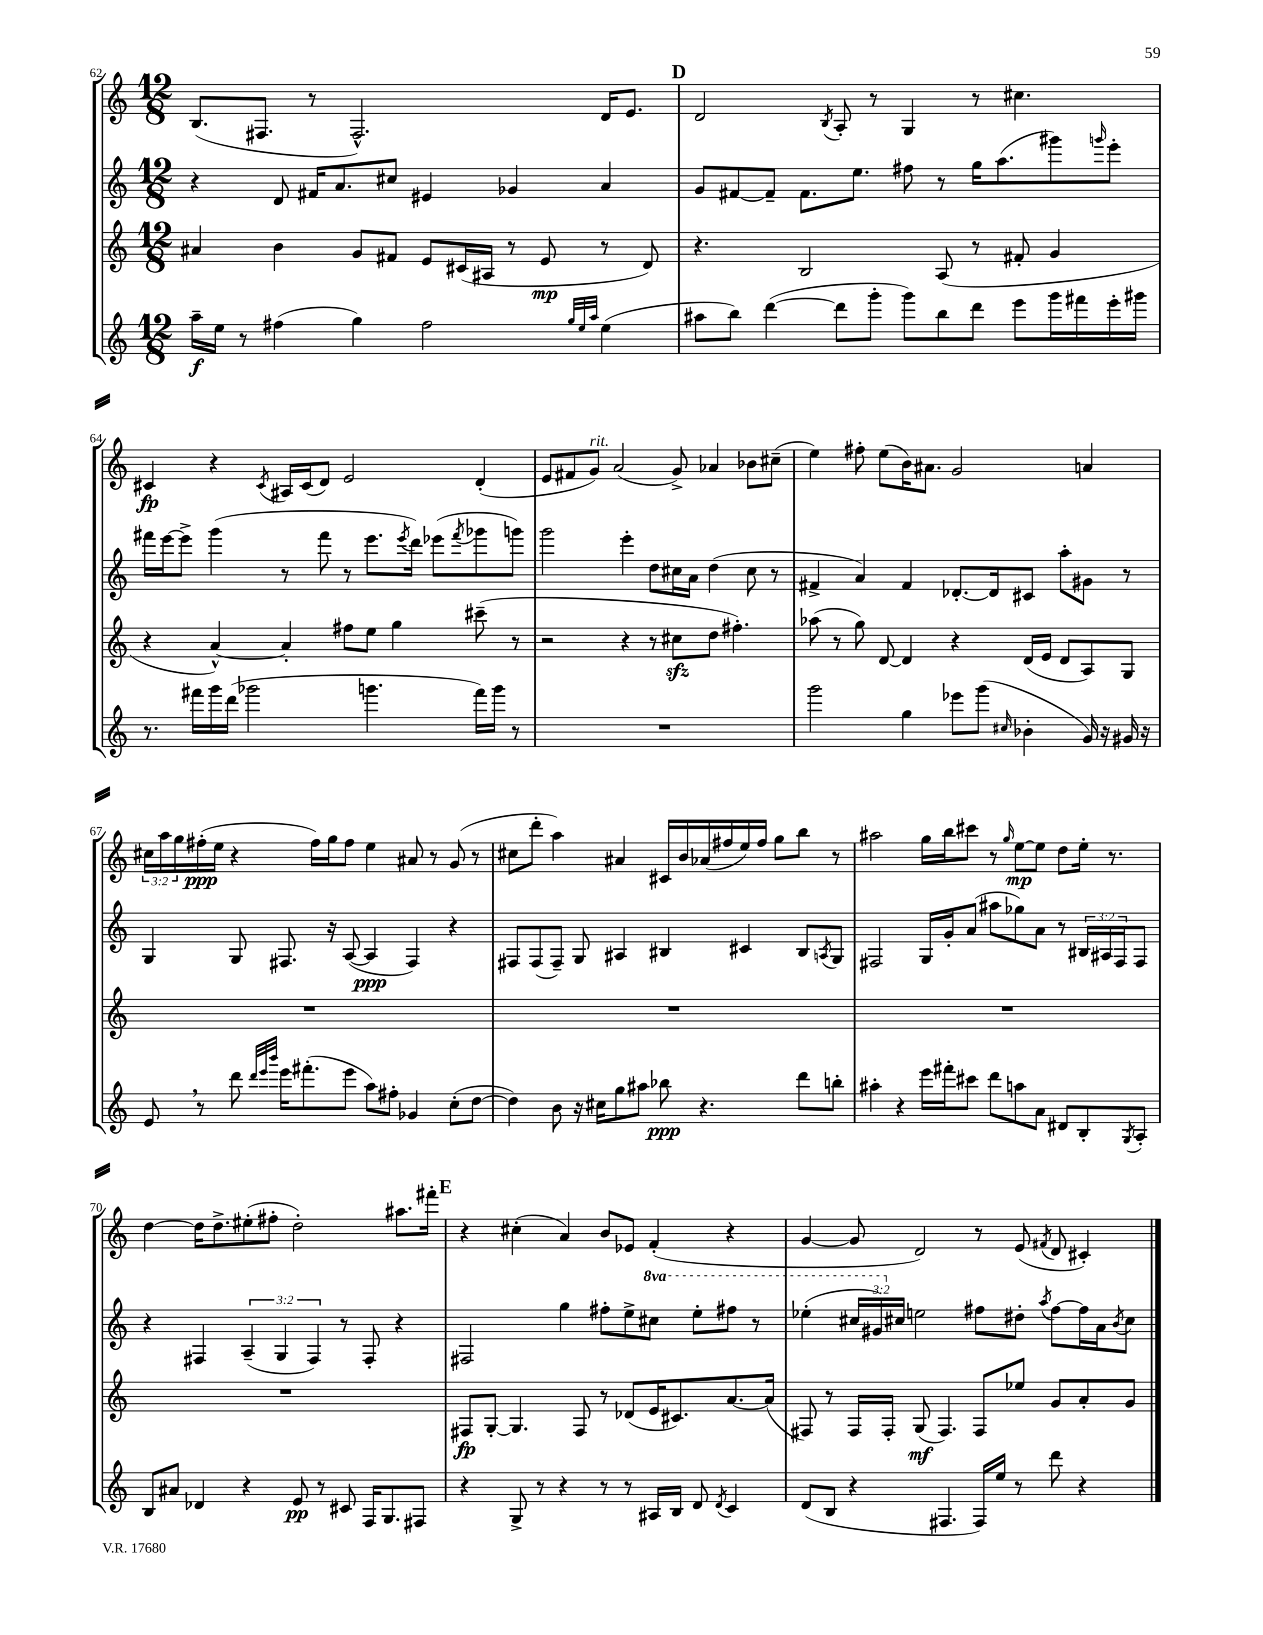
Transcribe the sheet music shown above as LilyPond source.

<<
\new StaffGroup <<
\new Staff = "s0" {
    \clef treble \key c \major \numericTimeSignature \time 12/8 \override Staff.TupletNumber.text = #tuplet-number::calc-fraction-text
    b8.( fis8. r8 fis2.-^) d'16 e'8. |
    \mark \markup { \bold "D" } d'2 \acciaccatura { b8 } a8-. r8 g4 r8 cis''4. |
    cis'4\fp r4 \acciaccatura { cis'8 } ais16 cis'16( d'8) e'2 d'4-.( |
    e'8 fis'8 g'8^\markup { \italic "rit." }) a'2( g'8->) aes'4 bes'8 cis''8--( |
    e''4) fis''8-. e''8( b'16) ais'8. g'2 a'4 |
    \tuplet 3/2 { cis''16 a''16 g''16 } fis''16-.\ppp( e''16 r4 fis''16) g''16 fis''8 e''4 ais'8 r8 g'8( r8 |
    cis''8 d'''8-. a''4) ais'4 cis'16 b'16 aes'16( fis''16 e''16) fis''16 g''8 b''8 r8 |
    ais''2 g''16 b''16 cis'''8 r8 \grace { g''16 } e''8~\mp e''8 d''8 e''16-. r8. |
    d''4~ d''16 d''8.-> eis''8-.( fis''8-. d''2-.) ais''8. fis'''16-. |
    \mark \markup { \bold "E" } r4 cis''4-.( a'4) b'8 ees'8 f'4-.( r4 |
    g'4~ g'8 d'2) r8 e'8( \acciaccatura { fis'8 } d'8 cis'4-.) \bar "|." |
}
\new Staff = "s1" {
    \clef treble \key c \major \numericTimeSignature \time 12/8 \override Staff.TupletNumber.text = #tuplet-number::calc-fraction-text \set Staff.ottavationMarkups = #ottavation-simple-ordinals
    r4 d'8 fis'16 a'8. cis''8 eis'4 ges'4 a'4 |
    \mark \markup { \bold "D" } g'8 fis'8~ fis'8-- fis'8. e''8. fis''8 r8 g''16 a''8.( gis'''8) \grace { g'''16 } e'''8-. |
    fis'''16 e'''16~ e'''8-> g'''4( r8 fis'''8 r8 e'''8. \acciaccatura { e'''8 } d'''16) ees'''8( \acciaccatura { fis'''8 } ges'''8 g'''8) |
    g'''2 e'''4-. d''8 cis''16 a'16 d''4( cis''8 r8 |
    fis'4-> a'4) fis'4 des'8.~-. des'16 cis'8 a''8-. gis'8 r8 |
    g4 g8 fis8. r16 a8~( a4\ppp fis4) r4 |
    fis8 fis8( fis8--) g8 ais4 bis4 cis'4 bis8 \acciaccatura { a8 } g8 |
    fis2 g16 g'16-. a'8( ais''8 ges''8) a'8 r8 \tuplet 3/2 { bis16 ais16 fis16 } fis8 |
    r4 fis4 \tuplet 3/2 { a4--( g4 fis4) } r8 fis8-. r4 |
    \mark \markup { \bold "E" } fis2 g''4 fis''8-. e''8-> \ottava #1 cis'''8 e'''8-. fis'''8 r8 |
    ees'''4-.( \tuplet 3/2 { cis'''16 gis''16) \ottava #0 cis''16 } e''!2 fis''8 dis''8-. \acciaccatura { a''8 } fis''8~ fis''16 a'16 \acciaccatura { b'8 } cis''8 \bar "|." |
}
\new Staff = "s2" {
    \clef treble \key c \major \numericTimeSignature \time 12/8
    ais'4 b'4 g'8 fis'8 e'8 cis'16( ais16 r8 e'8\mp r8 d'8) |
    \mark \markup { \bold "D" } r4. b2 a8( r8 fis'8-. g'4 |
    r4 a'4~-^) a'4-. fis''8 e''8 g''4 cis'''8--( r8 |
    r2 r4 r8 cis''8\sfz d''8 fis''4.-.) |
    aes''8( r8 g''8) d'8~ d'4 r4 d'16( e'16 d'8 a8) g8 |
    R1. |
    R1. |
    R1. |
    R1. |
    \mark \markup { \bold "E" } fis8\fp g8~-. g4. fis8 r8 des'8( e'16 cis'8.) a'8.~ a'16( |
    fis8) r8 fis16 fis16-. g8\mf( fis4.) fis8 ees''8 g'8 a'8-. g'8 \bar "|." |
}
\new Staff = "s3" {
    \clef treble \key c \major \numericTimeSignature \time 12/8
    a''16--\f e''16 r8 fis''4( g''4) fis''2 \grace { g''32 e''32 a''32 } e''4( |
    \mark \markup { \bold "D" } ais''8 b''8) d'''4~( d'''8 g'''8-. g'''8) b''8 d'''8 e'''8 g'''16 fis'''16 e'''16-. gis'''16 |
    r8. fis'''16 g'''16 d'''16( ges'''2 g'''4. fis'''16) g'''16 r8 |
    R1. |
    g'''2 g''4 ees'''8 g'''8( \grace { cis''16 } bes'4-. g'16) r16 gis'16 r16 |
    e'8 \breathe r8 d'''8 \grace { d'''32 e'''32 b'''32 } e'''16 fis'''8.-.( e'''8 a''8) fis''8-. ges'4 c''8-.( d''8~ |
    d''4) b'8 r16 cis''16 g''8 ais''8 bes''8\ppp r4. d'''8 b''8-. |
    ais''4-. r4 e'''16 fis'''16-. cis'''8 d'''8 a''8 a'8 dis'8 b8-. \acciaccatura { g8 } a8-. |
    b8 ais'8 des'4 r4 e'8\pp r8 cis'8 f16 g8. fis8 |
    \mark \markup { \bold "E" } r4 g8-> r8 r4 r8 r8 ais16 b16 d'8 \acciaccatura { d'8 } c'4 |
    d'8( b8 r4 fis4. fis16) e''16 r8 d'''8 r4 \bar "|." |
}
>>
>>
\layout { \context { \Score currentBarNumber = #62 } }
